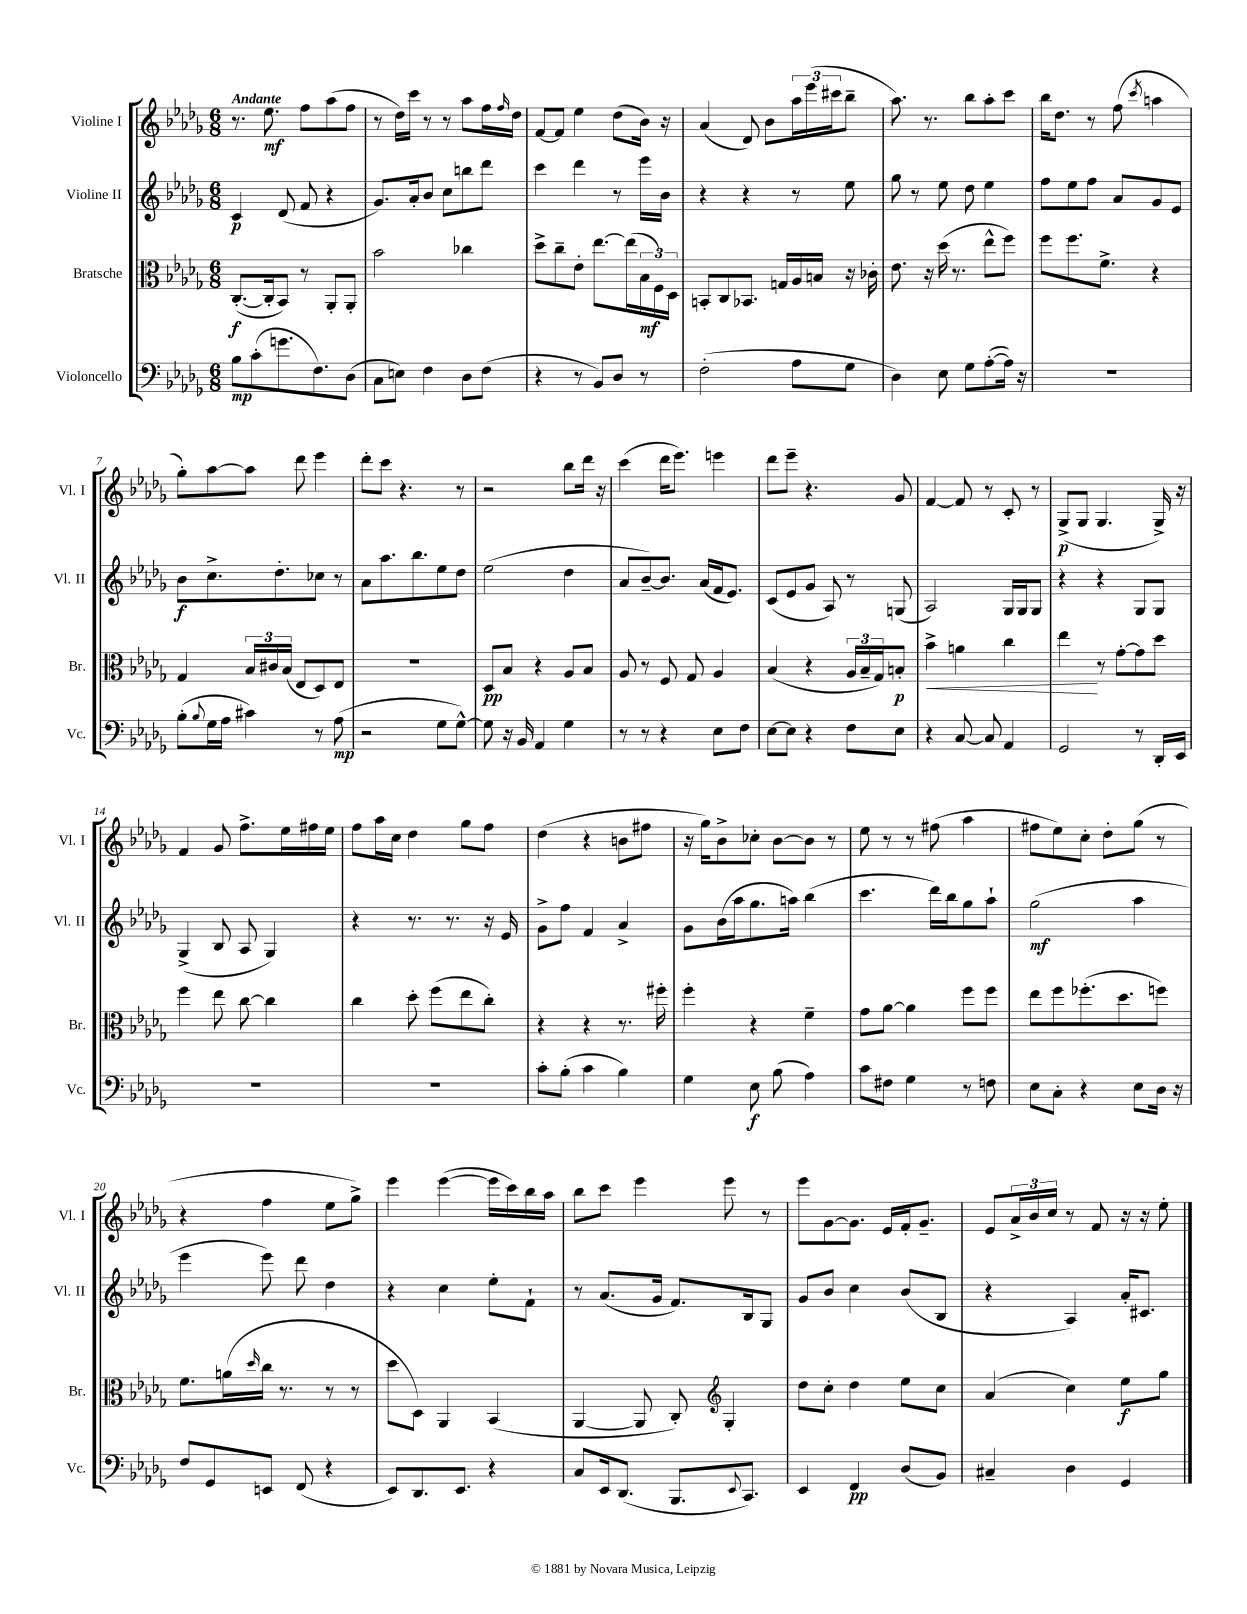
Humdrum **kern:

**kern	**kern	**kern	**kern
*staff4	*staff3	*staff2	*staff1
*clefF4	*clefC3	*clefG2	*clefG2
*k[b-e-a-d-g-]	*k[b-e-a-d-g-]	*k[b-e-a-d-g-]	*k[b-e-a-d-g-]
*M6/8	*M6/8	*M6/8	*M6/8
8B-\L	([8.C'/L	4c/	8.r
(8c'\	.	.	.
.	16C'/]k	.	8.ee-\
8.g\	8BB-/J)	(8d-/	.
.	8r	8f/	8ff\L
8.F\)	.	.	.
.	8AA-'/L	4r	(8aa-\
(8D-\J	8AA-'/J	.	8ff\J
=	=	=	=
8C\L	2b-\	8.g-/L)	8r
8E\J)	.	.	16dd-\LL)
.	.	16a-'/k	16ccc\JJ
4F\	.	8b-/J	8r
.	.	8cc\L	8r
8D-\L	4cc-\	8bb\	8aa-\L
(8F\J	.	8ddd-\J	16ff\L
.	.	.	16qqff/
.	.	.	16dd-\JJ
=	=	=	=
4r	8dd-^\L	4ccc\	[8f/L
.	8cc~\	.	8f/]J
8r	8e-'\J	4ddd-\	4ee-\
8BB-/L)	[8.ee-\L	.	.
8D-/J	.	8r	(8dd-\L
.	(16ee-\]L	.	.
8r	24B-\	16eee-\LL	16b-\Jk)
.	24F\)	.	.
.	.	16b-\JJ	16r
.	24D-\JJ	.	.
=	=	=	=
(2F'\	8BB'/L	4r	(4a-/
.	8C/	.	.
.	8.BB-/J	4r	8d-/)
.	.	.	8b-\L
.	16G/LL	.	.
8A-\L	16A-/	8r	24aa-\L
.	.	.	(24eee-\
.	16B/JJ	.	.
.	.	.	24ccc#\J
8G-\J	16r	8ee-\	8bb-~\J
.	16c-'\	.	.
=	=	=	=
4D-\)	8.e-\	8gg-\	8.aa-\)
.	.	8r	.
.	16r	.	8.r
8E-\	(16dd-\	8ee-\	.
.	8.r	.	.
8G-\L	.	8dd-\	8bb-\L
([8A-'\	8ee-^^\L	4ee-\	8aa-'\
16A-\]Jk)	8ff\J)	.	8ccc\J
16r	.	.	.
=	=	=	=
2.r	8ff\L	8ff\L	16bb-\LK
.	.	.	8.dd-\J
.	8.ff\	8ee-\	.
.	.	8ff\J	8r
.	8.f^\J	.	.
.	.	8a-/L	(8ff\
.	.	.	8qccc/
.	4r	8g-/	4aa\
.	.	8e-/J	.
=	=	=	=
(8B-'\L	4G-/	8b-\L	8gg-'\L)
8qqB-/	.	.	.
16G-\L	.	8.cc^\	[8aa-\
16A-\JJ	.	.	.
4c#\)	24B-/LL	.	8aa-\]J
.	24c#/	.	.
.	.	8.dd-'\	.
.	(24B-/JJ	.	.
.	8E-/L	.	8ddd-\
8r	8D-/)	8cc-\J	4eee-\
(8A-\	8E-/J	8r	.
=	=	=	=
2r	2.r	8a-\L	8ddd-'\L
.	.	8.aa-\	8ccc\J
.	.	.	4.r
.	.	8.bb-\	.
8G-\L	.	8ee-\	.
[8G-^^\J)	.	8dd-\J	8r
=	=	=	=
8G-\]	8D-/L	(2ee-\	2r
16r	8B-/J	.	.
16BB-/	.	.	.
4AA-/	4r	.	.
4G-\	8A-/L	4dd-\	8bb-\L
.	8B-/J	.	16ddd-\Jk
.	.	.	16r
=	=	=	=
8r	8A-/	8a-/L	(4ccc\
8r	8r	[8b-~/)	.
4r	8F/	8.b-/]J	16ddd-\LK
.	.	.	8.eee-\J)
.	8G-/	.	.
.	.	(16a-/LL	.
8E-\L	4A-/	16f/J	4eee\
.	.	8.e-/J)	.
8F\J	.	.	.
=	=	=	=
[8E-\L	(4B-/	(8c/L	8ddd-\L
8E-\]J	.	8e-/	8eee-~\J
4r	4r	8g-/J	4.r
.	.	8A-/)	.
8F\L	24A-/LL	8r	.
.	24B-~/	.	.
.	24G-/J)	.	.
8E-\J	8B'/J	(8G/	8g-/
=	=	=	=
4r	4b-^\	2A-/)	[4f/
[8C/	4a\	.	8f/]
8C/]	.	.	8r
4AA-/	4cc\	16G-/LL	8c'/
.	.	16G-/J	.
.	.	8G-/J	8r
=	=	=	=
2GG-/	4ee-\	4r	(8G-^/L
.	.	.	8G-/J
.	8r	4r	4.G-/
.	[8g-'\L	.	.
8r	8g-\]	8G-/L	.
16DD-'/LL	8dd-\J	8G-/J	16G-^/)
16EE-/JJ	.	.	16r
=	=	=	=
2.r	4ff\	(4G-^/	4f/
.	8ee-\	8B-/	8g-/
.	[8cc\	8A-/	8.ff^\L
.	4cc\]	4G-/)	.
.	.	.	16ee-\L
.	.	.	16ff#\
.	.	.	16ee-\JJ
=	=	=	=
2.r	4cc\	4r	8ff\L
.	.	.	16aa-\L
.	.	.	16cc\JJ
.	8dd-'\	8.r	4dd-\
.	(8ff\L	.	.
.	.	8.r	.
.	8ee-\	.	8gg-\L
.	8cc'\J)	16r	8ff\J
.	.	16e-/	.
=	=	=	=
8c'\L	4r	8g-^\L	(4dd-\
(8B-'\J	.	8ff\J	.
4c\	4r	4f/	4r
4B-\)	8.r	4a-^/	8b\L
.	.	.	8ff#\J
.	16ff#'\	.	.
=	=	=	=
4G-\	4ff'\	8g-\L	16r
.	.	.	16gg-\LK)
.	.	(16b-\L	8b-^\
.	.	16aa-\J	.
8E-\	4r	8.gg-\	8cc-'\J
(8B-\	.	.	[8b-\L
.	.	16aa\Jk)	.
4A-\)	4f~\	(4bb-\	8b-\]J
.	.	.	8r
=	=	=	=
8c\L	8g-\L	4.ccc\	8ee-\
8F#\J	[8a-\J	.	8r
4G-\	4a-\]	.	8r
.	.	16ddd-\LL)	(8ff#\
.	.	16bb-\J	.
8r	8ff\L	8gg-\	4aa-\
8F\	8ff\J	8aa-`\J	.
=	=	=	=
8E-\L	8ee-\L	(2gg-\	8ff#\L
8C'\J	8ff\	.	8ee-\)
4r	(8.ff-'\	.	8cc'\J
.	.	.	8dd-'\L
.	8.dd-\	.	.
8E-\L	.	4aa-\	(8gg-\J
16D-\Jk	8ff\J)	.	8r
16r	.	.	.
=	=	=	=
8F/L	8.f\L	4eee-\	4r
8GG-/	.	.	.
.	(16a\L	.	.
.	16qqdd-/	.	.
8EE/J	16cc\JJ	8eee-\)	4ff\
.	8.r	.	.
(8FF/	.	8ddd-\	.
4r	8r	4dd-\	8ee-\L
.	8r	.	8gg-^\J)
=	=	=	=
8EE-/L)	8dd-\L	4r	4eee-\
8.DD-/	8D-\J)	.	.
.	4AA-/	4cc\	([4eee-\
8.EE-/J	.	.	.
4r	(4BB-/	8ee-'\L	16eee-\]LL
.	.	.	16ccc\)
.	.	8f`\J	16bb-\
.	.	.	16aa-\JJ
=	=	=	=
8C/L	[4AA-/	8r	8bb-\L
16EE-/k	.	(8.a-/L	8ccc\J
(8.DD-/J	.	.	.
.	8AA-/]	.	4eee-\
.	.	16g-/Jk	.
8.BBB-/L	8C'/)	8.f/L)	.
*	*clefG2	*	*
.	4G-'/	.	8eee-\
8qqEE-/	.	.	.
8.CC/J)	.	16B-/k	.
.	.	8G-/J	8r
=	=	=	=
4EE-/	8dd-\L	8g-/L	8eee-\L
.	8cc'\J	8b-/J	[8g-\
4FF/	4dd-\	4cc\	8.g-\]J
.	.	.	16e-/LL
(8D-/L	8ee-\L	(8b-/L	16f'/J
.	.	.	8.g-~/J
8BB-/J)	8cc\J	8B-/J	.
=	=	=	=
4C#~/	(4a-/	4r	8e-/L
.	.	.	24a-^/L
.	.	.	24b-/
.	.	.	24cc/JJ
4D-\	4cc\)	4A-/)	8r
.	.	.	8f/
4GG-/	8ee-\L	16a-'/LK	16r
.	.	8.c#/J	16r
.	8gg-\J	.	8ee-'\
==	==	==	==
*-	*-	*-	*-
